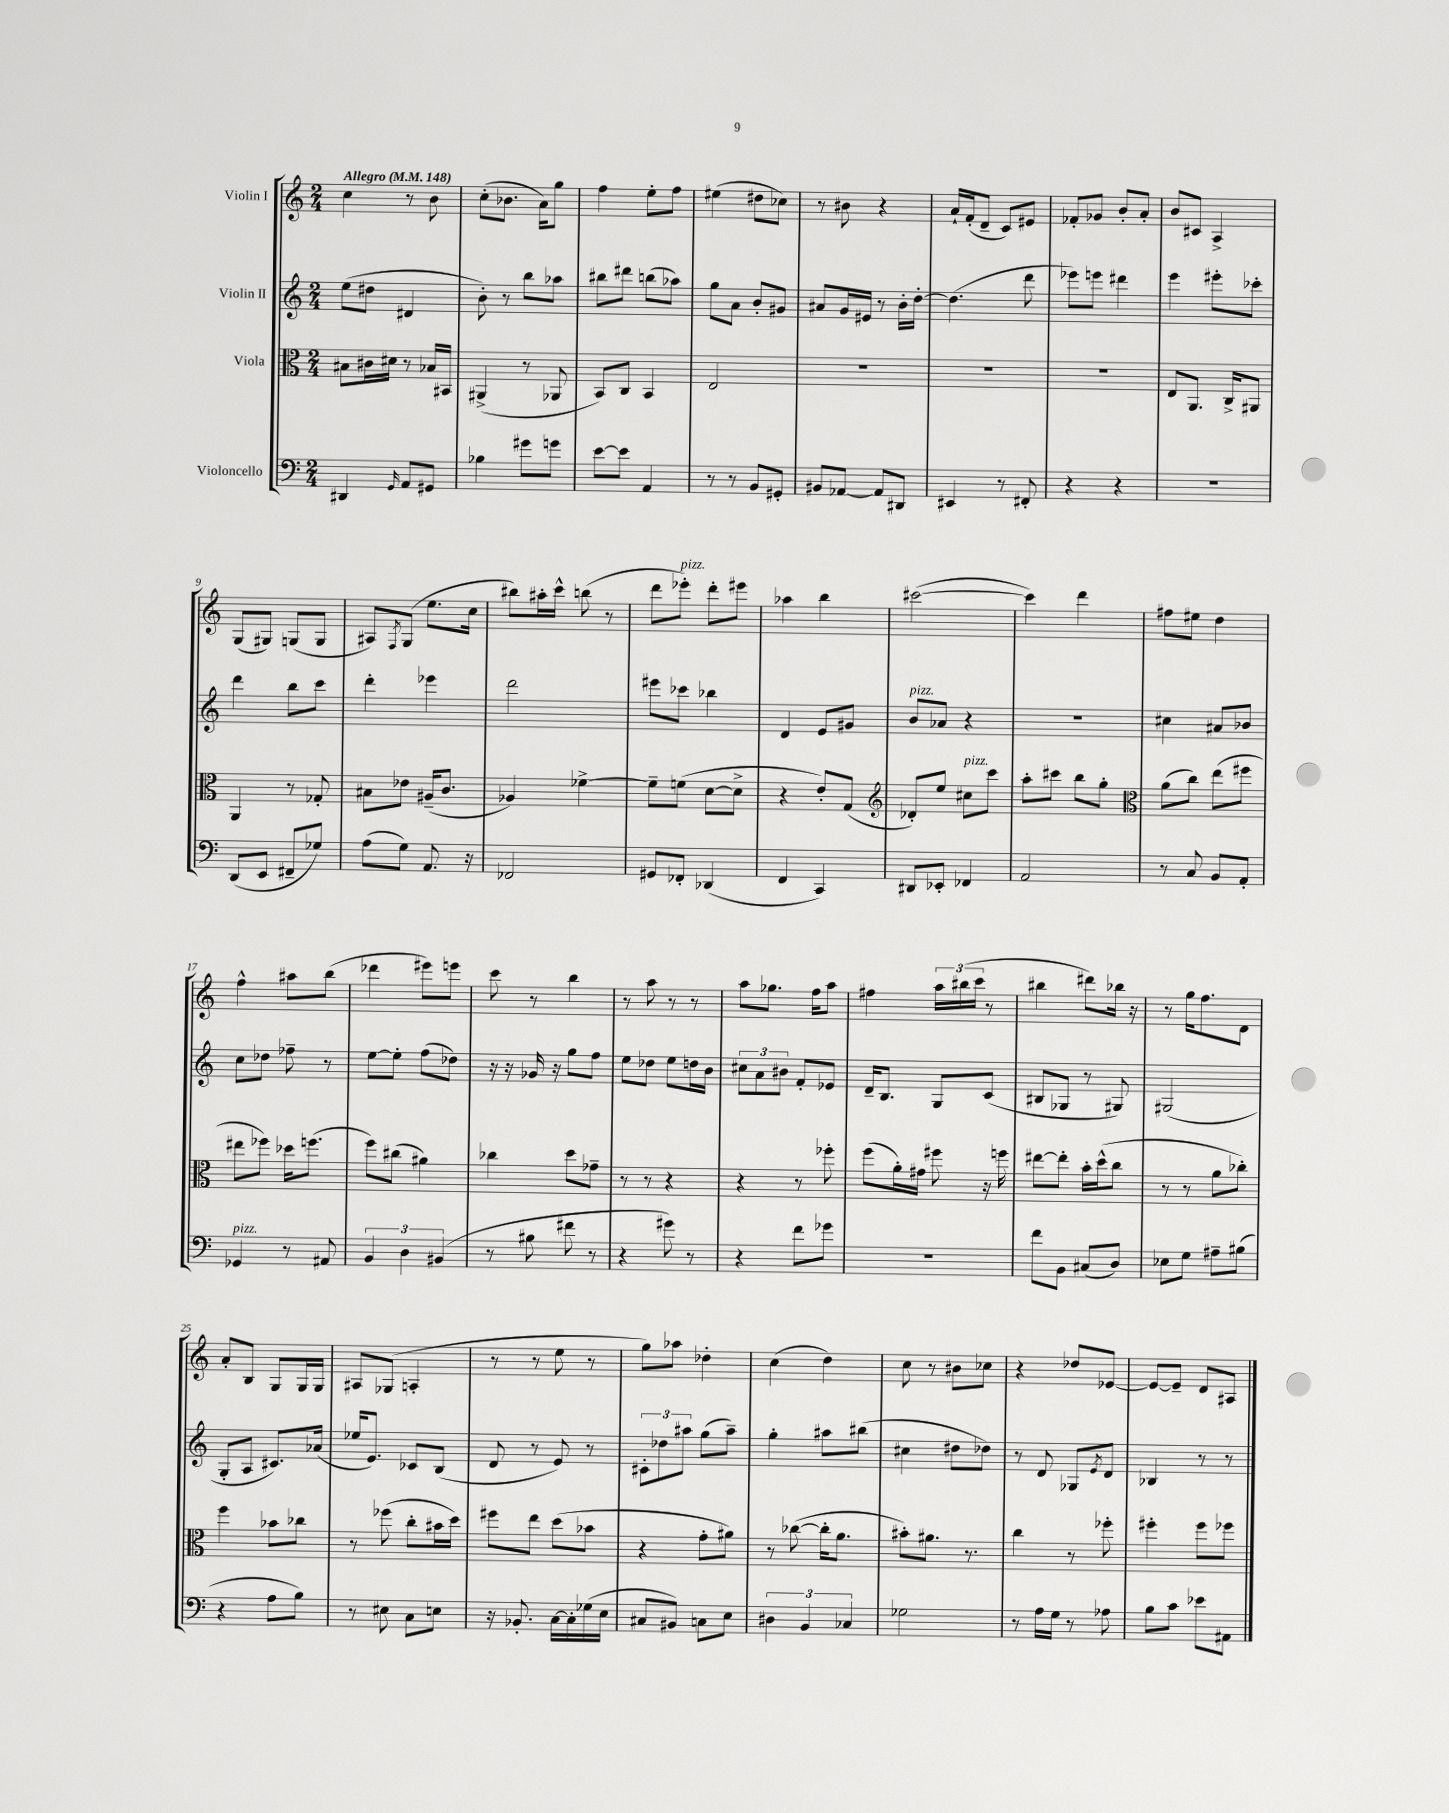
<<
\new StaffGroup <<
\new Staff = "s0" \with { instrumentName = "Violin I" } {
    \clef treble \key c \major \numericTimeSignature \time 2/4 \tempo "Allegro" 4 = 148
    c''4 r8 b'8 |
    c''8-.( bes'8. a'16) g''8 |
    f''4 e''8-. f''8 |
    eis''4( dis''8 ces''8) |
    r8 bis'8 r4 |
    a'16-! f'16-.( d'8-- c'8) eis'8 |
    fes'8-. ges'8 b'8-. a'8-. |
    b'8 cis'8 a4-> |
    g8( gis8) g8( g8 |
    ais8) \acciaccatura { f8 } g8( e''8. c''16 |
    bis''8) ais''16-. c'''16-^ b''8( r8 |
    d'''8 ees'''8-.^\markup { \italic "pizz." }) d'''8-. eis'''8 |
    aes''4 b''4 |
    cis'''2~( |
    cis'''4) d'''4 |
    fis''8 eis''8 d''4 |
    f''4-^ ais''8 b''8( |
    des'''4 eis'''8) e'''8 |
    c'''8 r8 b''4 |
    r8 a''8 r8 r8 |
    a''8 ges''8. f''16 a''8 |
    fis''4 \tuplet 3/2 { a''16 bis''16( c'''16 } r8 |
    bis''4 dis'''8) bes''16 r16 |
    r8 g''16 f''8. d'8 |
    a'8-. b8 g8 g16 g16 |
    ais8 ges8( a4-. |
    r8 r8 e''8 r8 |
    g''8) aes''8 des''4-. |
    c''4( d''4) |
    c''8 r8 bis'8 ces''8 |
    r4 des''8 ees'8~ |
    ees'8~ ees'8-- d'8 ais8 \bar "|." |
}
\new Staff = "s1" \with { instrumentName = "Violin II" } {
    \clef treble \key c \major \numericTimeSignature \time 2/4
    e''8( dis''8 dis'4 |
    b'8-.) r8 b''8 aes''8 |
    bis''8 dis'''8 b''8( aes''8) |
    g''8 a'8 b'8-. gis'8 |
    ais'8 g'16 eis'16 r8 b'16-. d''16~-. |
    d''4.( d'''8 |
    ees'''8) e'''8 dis'''4 |
    e'''4 eis'''8-. ces'''8-. |
    d'''4 b''8 c'''8 |
    d'''4-. ees'''4 |
    d'''2 |
    eis'''8 ces'''8 bes''4 |
    d'4 e'8 gis'8 |
    b'8^\markup { \italic "pizz." } aes'8 r4 |
    R2 |
    cis''4 ais'8 bes'8 |
    c''8 des''8 fes''8-- r8 |
    e''8~ e''8-. f''8( des''8) |
    r16 r16 ges'16 r16 g''8 f''8 |
    e''8 des''8 e''8 d''16 b'16 |
    \tuplet 3/2 { cis''8 a'8 bis'8 } f'8-. ees'8 |
    d'16-- b8. g8 c'8( |
    bis8 ges8 r8 gis8) |
    gis2( |
    g8-. a8 cis'8.) aes'16( |
    ees''16 e'8.) ces'8 b8( |
    d'8 r8 e'8) r8 |
    \tuplet 3/2 { cis'8-. des''8 ais''8 } g''8( ais''8--) |
    g''4-. ais''8 bis''8( |
    cis''4 dis''8 des''8) |
    r8 d'8 ges8 \acciaccatura { e'8 } d'8 |
    bes4 r8 r8 \bar "|." |
}
\new Staff = "s2" \with { instrumentName = "Viola" } {
    \clef alto \key c \major \numericTimeSignature \time 2/4
    bis8 cis'16 dis'16 r8 bes16 bis,16 |
    ais,4->( r8 aes,8 |
    b,8) c8 b,4 |
    e2 |
    R2 |
    R2 |
    R2 |
    e8 a,8. c16-> ais,8 |
    a,4 r8 ges8-. |
    bis8 ees'8 ais16--( c'8. |
    aes4) fes'4~-> |
    fes'8-- f'8( d'8~ d'8-> |
    r4 e'8-.) g8( |
    \clef treble des'8-.) e''8 cis''8^\markup { \italic "pizz." } c'''8 |
    a''8-. cis'''8 b''8 g''8-. |
    \clef alto a'8( c''8) e''8( fis''8 |
    eis''8 fes''8) des''16 f''8.( |
    f''8) cis''8( ais'4) |
    ces''4 d''8 ges'8-- |
    r8 r8 r4 |
    r4 r8 fes''8-. |
    f''8( a'16-.) gis'16 fis''8 r16 f''16 |
    eis''8~ eis''8-. b'16-. d''16-^( c''8 |
    r8 r8 a'8 ces''8-.) |
    f''4 bes'8 ces''8 |
    r8 fes''8( c''8-. bis'16 d''16) |
    fis''8 e''8 d''8( bes'8 |
    r4 g'8-. ais'8) |
    r8 ces''8~( ces''16-. a'8. |
    bis'8-.) ais'8. r8. |
    c''4 r8 fes''8-. |
    fis''4-. fis''8 fes''8 \bar "|." |
}
\new Staff = "s3" \with { instrumentName = "Violoncello" } {
    \clef bass \key c \major \numericTimeSignature \time 2/4
    dis,4 \grace { g,16 } a,8 gis,8 |
    bes4 gis'8 g'8 |
    e'8~ e'8 a,4 |
    r8 r8 b,8 gis,8-. |
    bis,8 aes,8~ aes,8 dis,8 |
    eis,4 r8 fis,8-. |
    r4 r4 |
    r2 |
    d,8( e,8 fis,8-- ges8) |
    a8( g8) a,8. r16 |
    fes,2 |
    gis,8 fes,8-. des,4( |
    f,4 c,4) |
    dis,8 ees,8-. fes,4 |
    a,2 |
    r8 c8 b,8 a,8-. |
    ges,4^\markup { \italic "pizz." } r8 ais,8 |
    \tuplet 3/2 { b,4 d4 bis,4( } |
    r8 bis8 fis'8 r8 |
    r4 gis'8) r8 |
    r4 f'8 ges'8 |
    R2 |
    f'8 b,8 cis8( d8) |
    ees8 g8 ais8-- bis8( |
    r4 a8 b8) |
    r8 eis8 c8 e8 |
    r16 bes,8.-. c16~ c16-. ges16( e16 |
    cis8 bis,8) c8 e8 |
    \tuplet 3/2 { dis4 b,4 ces4 } |
    ges2 |
    r8 a16 g16 r8 aes8 |
    b8 c'8 ees'8 ais,8 \bar "|." |
}
>>
>>
